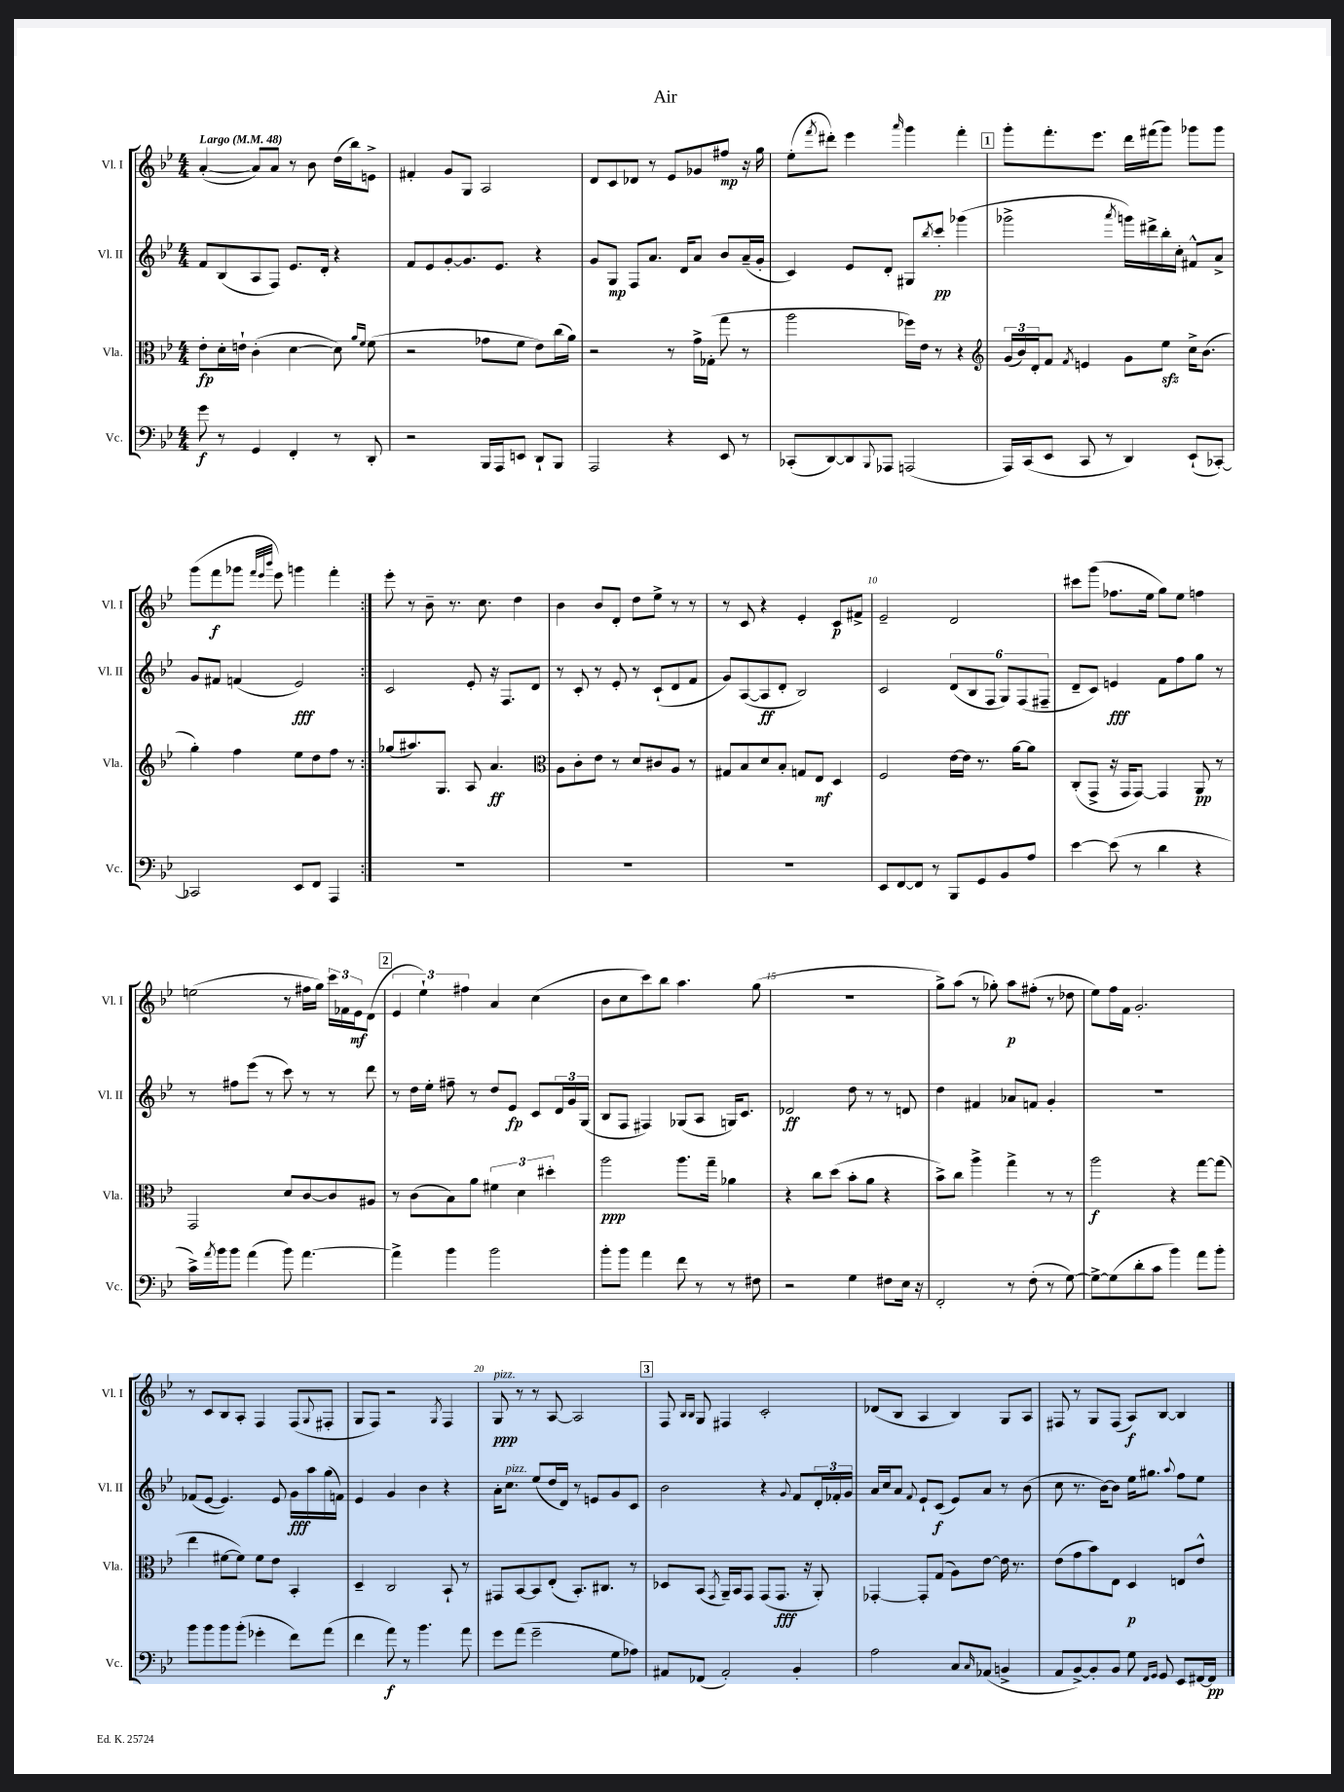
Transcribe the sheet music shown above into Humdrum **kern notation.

**kern	**kern	**kern	**kern
*staff4	*staff3	*staff2	*staff1
*clefF4	*clefC3	*clefG2	*clefG2
*k[b-e-]	*k[b-e-]	*k[b-e-]	*k[b-e-]
*M4/4	*M4/4	*M4/4	*M4/4
*MM48	*MM48	*MM48	*MM48
8g	8e-'	8f	([4a'
8r	16d'	(8B-	.
.	16e`	.	.
4GG	(4c'	8A	8a])
.	.	8F)	8a
4FF'	[4d	8.e-	8r
.	.	.	8b-
.	.	16d'	.
8r	8d])	4r	(16dd
.	.	.	16bb-)
.	16qqa	.	.
.	16qqf	.	.
8DD'	(8f	.	8e^
=	=	=	=
2r	2r	8f	4f#'
.	.	8e-	.
.	.	[8g'	8g
.	.	8.g]	8G
16BBB-	8g-	.	2A
16AAA	.	8.e-	.
8EE	8f	.	.
8DD`	8e-)	4r	.
8BBB-	(16cc	.	.
.	16a)	.	.
=	=	=	=
2AAA	2r	8g	8d
.	.	8G	8c
.	.	8F	8d-
.	.	8.a	8r
4r	8r	.	8e-
.	.	16d	.
.	16g^	8a	8g-
.	(16G-'	.	.
8EE-	8gg	8b-	8ff#
8r	8r	(16a~	16r
.	.	16g'	16gg
=	=	=	=
(8CC-'	2aa	4c)	(8ee-'
.	.	.	8qfff
[8DD)	.	.	8ddd#')
8DD]	.	8e-	4eee-
8qqBBB-	.	.	.
8AAA-	.	8d'	.
.	.	.	16qqaaa
(2AAA	16ff-)	8G#	4ggg
.	16e-	.	.
.	.	8qbb-	.
.	8r	8ccc'	.
.	4r	(4ggg-	4fff'
=	=	=	=
*	*clefG2	*	*
16AAA)	(24g	2ggg-^	8ggg'
.	24b-)	.	.
(16CC	.	.	.
.	24d'	.	.
8EE-	8f	.	8.fff'
.	8qf	.	.
8CC	4e	.	.
.	.	.	8.eee-
8r	.	.	.
.	.	8qaaa	.
4DD)	8g	16ggg)	16ddd
.	.	16ddd#^	(16fff#
.	8ee-	16bb-'	8ggg)
.	.	16cc'	.
(8EE-`	16cc^	8f#^^	8ggg-
.	(8.b-	.	.
[8CC-')	.	8a^	8ggg-
=	=	=	=
2CC-]	4gg')	8g	(8ggg
.	.	8f#	8fff
.	4ff	(4f	8ggg-
.	.	.	32qqfff
.	.	.	32qqeee-
.	.	.	32qqbbb-
.	.	.	8eee-)
8EE-	8ee-	2e-)	4ggg
8FF	8dd	.	.
4AAA	8ff	.	4fff'
.	8r	.	.
=:|!	=:|!	=:|!	=:|!
1r	(8gg-	2c	8eee-'
.	8.aa#)	.	8r
.	.	.	8b-~
.	8.G	.	.
.	.	.	8.r
.	8A	8e-'	.
.	.	.	8.cc
.	4.a	16r	.
.	.	8.F	.
.	.	.	4dd
.	.	8d	.
=	=	=	=
*	*clefC3	*	*
1r	8A	8r	4b-
.	8c'	8c'	.
.	8e-	8r	8b-
.	8r	8e-'	8d'
.	8d	8r	8dd
.	8c#	(8c`	8ee-^
.	8A	8d	8r
.	8r	8f	8r
=	=	=	=
1r	8G#	8g)	8r
.	8B-	([8A	8c
.	8d	8A]	4r
.	8B-'	8d'	.
.	8G	2B-)	4e-'
.	8E-	.	.
.	4D	.	8c
.	.	.	8f#^
=	=	=	=
8EE-	2F	2c	2e-~
[8FF	.	.	.
8FF]	.	.	.
8r	.	.	.
8BBB-	[16e-	(12d	2d
.	16e-]	.	.
.	.	12B-	.
8GG	8.r	.	.
.	.	12F	.
8BB-	.	12G)	.
.	[16a	.	.
.	.	(12F	.
8A	8a]	.	.
.	.	12F#~	.
=	=	=	=
[4e-	(8C'	8d~	8ccc#
.	8GG^	8c)	(8ggg
(8e-]	16r	4e	8.ff-
.	16GG	.	.
8r	[8GG)	.	.
.	.	.	16ee-
4d	4GG]	8f	8gg)
.	.	8ff	8ee-
4r	8AA	8gg	4ff
.	8r	8r	.
=	=	=	=
16c^)	2GG	8r	(2ee
8qa	.	.	.
16b-	.	.	.
8b-	.	8ff#	.
(4a	.	(8eee-	.
.	.	8r	.
8b-)	8d	8ccc)	8r
[4.a	[8c	8r	16ff#
.	.	.	16gg)
.	8c]	8r	24ccc
.	.	.	24f-
.	.	.	24e-
.	8A#	8ddd	(8d
=	=	=	=
4a^]	8r	8r	6e-
.	(8c	16dd	.
.	.	.	6ee-`)
.	.	16ee-'	.
4b-	8B-)	8ff#~	.
.	.	.	6ff#
.	8a	8r	.
2b-	6f#	8dd	4a
.	.	8e-	.
.	6d	.	.
.	.	8c	(4cc
.	6dd#'	.	.
.	.	24d	.
.	.	24g	.
.	.	(24G	.
=	=	=	=
8b-'	2aa	8B-	8b-
8b-	.	8F	8cc
4a	.	4F#)	8ccc)
.	.	.	8bb-
8f	8.aa	(8G-	4.aa
8r	.	8A	.
.	16gg~	.	.
8r	4a-	16G)	.
.	.	8.c	.
8F#	.	.	(8gg
=	=	=	=
2r	4r	2d-	1r
.	8cc	.	.
.	(8dd	.	.
4G	8b-'	8dd	.
.	8a	8r	.
8F#	4r	8r	.
16E-	.	8d	.
16r	.	.	.
=	=	=	=
2FF'	8b-^)	4dd	8gg^)
.	8cc	.	(8aa
.	4aa^	4f#	8r
.	.	.	8gg-')
8r	4gg^	8a-	8aa
(8F'	.	8f	(8ff#'
8r	8r	4g'	8r
[8G)	8r	.	8dd-
=	=	=	=
8G^_	2aa	1r	8ee-)
(8G]	.	.	16ff
.	.	.	16f
8d'	.	.	2.g'
8c	.	.	.
4b-)	4r	.	.
8a	[8gg	.	.
8b-'	(8gg]	.	.
=	=	=	=
8b-	4ee-	(8f-	8r
8b-	.	[8e-	8c
8b-	[8f#	4.e-])	8B-
(8b-'	8f#])	.	8A'
4g-'	8f#	.	4F
.	8e-	8e-	.
8f)	4BB-'	16g	(8F
.	.	16aa	.
.	.	.	8qqG
(8a	.	(16gg	8F#'
.	.	16f)	.
=	=	=	=
4f	4D~	4e-	8G
.	.	.	8F)
8a)	2C	4g	2r
8r	.	.	.
4.b-	.	4b-	.
.	.	.	8qG
.	8BB-`	4r	4F
8a	8r	.	.
=	=	=	=
8g	8GG#	16a'	8G
.	.	8.cc	.
(8a	[8BB-	.	8r
2g~	8BB-]	(8ee-	8r
.	(8E-'	16dd	[8A
.	.	16d)	.
.	8.BB-')	8r	2A]
.	.	8e	.
.	8.C#	.	.
8G	.	8g	.
8A-)	8r	8c	.
=	=	=	=
8AA#	8D-	2b-	8F
.	.	.	16qqB-
.	.	.	16qqB-
(8FF-	(8BB-	.	8G
.	8qGG	.	.
2AA#')	16AA~)	.	4F#
.	16BB-	.	.
.	8GG	.	.
.	(8GG	4r	2c'
.	8.GG	.	.
.	.	8qqg	.
4BB-'	.	8f	.
.	16r	.	.
.	8AA')	24d'	.
.	.	24f-'	.
.	.	24g	.
=	=	=	=
2A	[4GG-'	16a	(8d-
.	.	16cc	.
.	.	8a	8B-
.	.	8qqf	.
.	8GG-']	8e-`	4A
.	(8G	(8c	.
8C	8A)	8e-)	4B-)
16qqC	.	.	.
(8AA-	[8e-	8a	.
4BB^	16e-]	8r	8G
.	8.r	.	.
.	.	(8b-	8A
=	=	=	=
8AA	(8e-	8cc	8F#
[8BB-^)	8g	8.r	8r
8BB-']	8b-)	.	8G
.	.	[16b-)	.
8BB-	8E-	8b-]	(8F#
8G	4D	16ee-	8A)
.	.	8.gg#	.
16qqFF	.	.	.
16qqGG	.	.	.
8GG	.	.	[8B-
.	.	8qqaa	.
8EE-	8E	8ff	4B-]
[16FF#	8e-^^	8ee-	.
16FF#]	.	.	.
==	==	==	==
*-	*-	*-	*-
